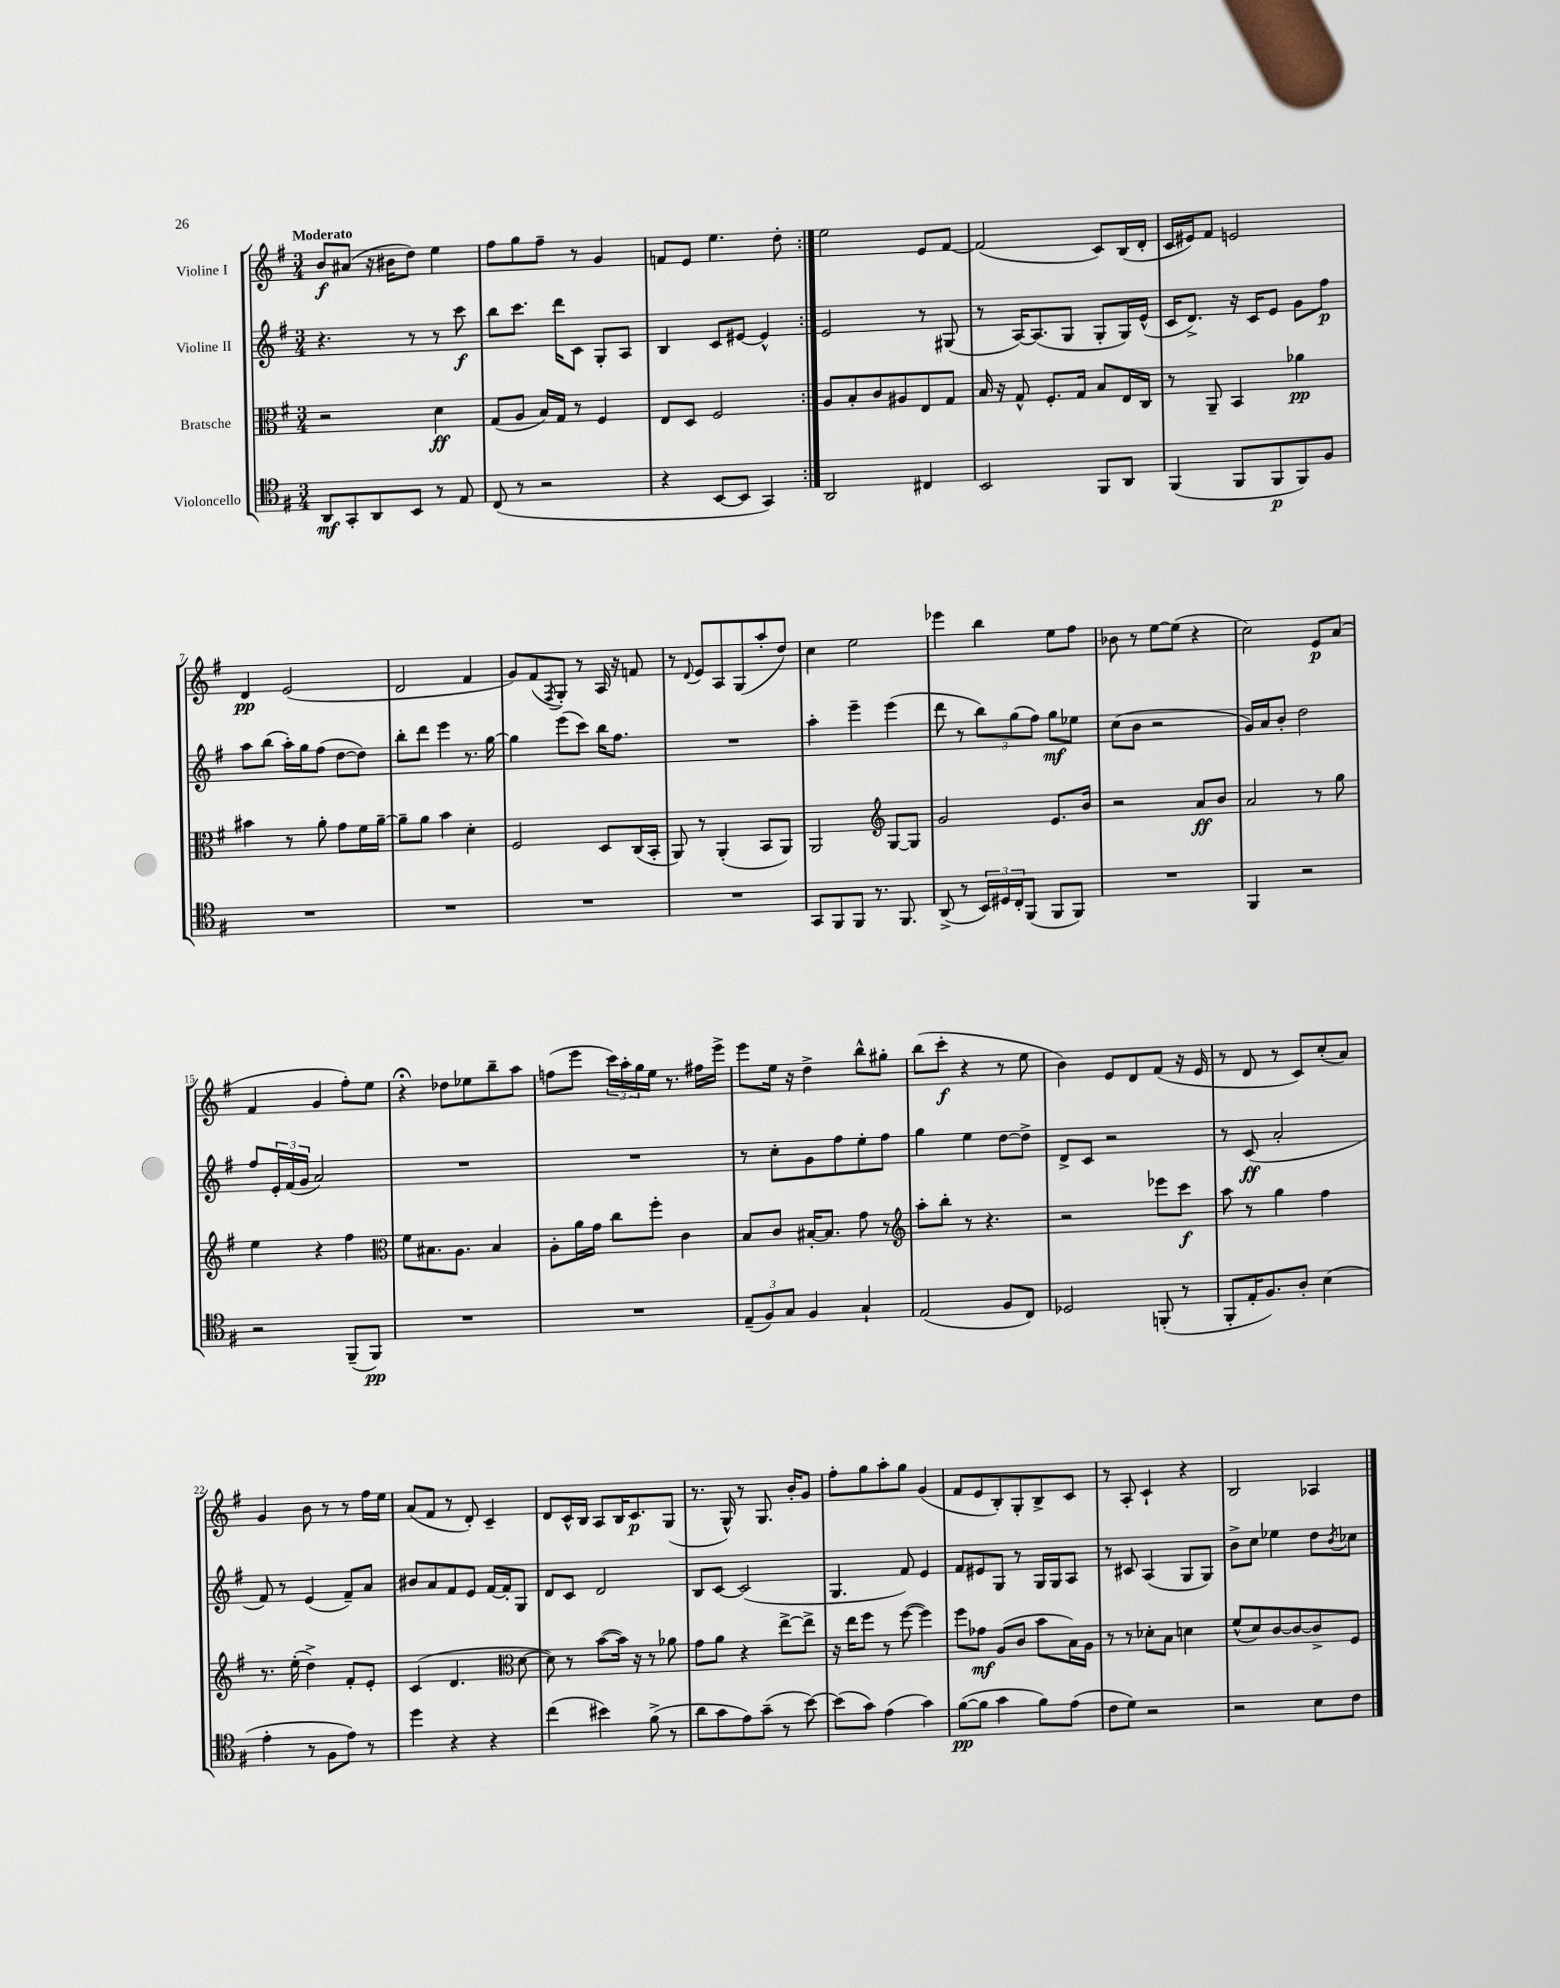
<<
\new StaffGroup <<
\new Staff = "s0" \with { instrumentName = "Violine I" } {
    \clef treble \key g \major \numericTimeSignature \time 3/4 \tempo "Moderato"
    \repeat volta 2 { b'8\f ais'8( r16 bis'16 d''8) e''4 |
    fis''8 g''8 fis''8-- r8 g'4 |
    f'8 e'8 e''4. d''8-. | }
    e''2 e'8 fis'8~ |
    fis'2( c'8) b16( d'16-. |
    c'16 eis'16) fis'8 e'2 |
    d'4\pp e'2( |
    d'2 fis'4 |
    g'8) fis'8( \acciaccatura { fis8 } g8-.) r8 a16 r16 f'8 |
    r8 \appoggiatura { d'8 } e'8 a8 g8( a''8-. d''8) |
    c''4 e''2 |
    ees'''4 b''4 e''8 fis''8 |
    bes'8 r8 e''8~ e''8( r4 |
    c''2) e'8\p a'8( |
    fis'4 g'4 fis''8-.) e''8 |
    r4\fermata des''8 ees''8 b''8-- a''8 |
    f''8( e'''8 \tuplet 3/2 { c'''16) a''16-. g''16 } e''16 r8. fis''16 e'''16-> |
    e'''8 e''16 r16 d''4-> b''8-^ gis''8-. |
    b''8( c'''8-.\f r4 r8 e''8 |
    b'4) e'8 d'8 fis'8( r16 e'16 |
    r8 d'8 r8 c'8) c''8-.( a'8) |
    g'4 b'8 r8 r8 fis''16 e''16 |
    a'8( fis'8 r8 d'8-.) c'4-- |
    d'8 c'16-^ b16 a8 b16 c'8.\p g8( |
    r8. g16-^) r8 g8. b'16-. g'8 |
    fis''8-. g''8 a''8-. g''8 g'4( |
    fis'8 e'8 b8-.) g8-. b8-> c'8 |
    r8 a8-. c'4-! r4 |
    b2 aes4 \bar "|." |
}
\new Staff = "s1" \with { instrumentName = "Violine II" } {
    \clef treble \key g \major \numericTimeSignature \time 3/4
    \repeat volta 2 { r4. r8 r8 c'''8\f |
    b''8 c'''8. d'''16 c'8 g8-. a8 |
    b4 c'8 eis'8~ eis'4-^ | }
    e'2 r8 gis8( |
    r8 a16~) a8.( g8 g8-. g16) e'16-^( |
    c'16 d'8.->) r16 c'16 e'8 g'8 fis''8\p |
    a''8 b''8( a''16-.) g''16 fis''8( d''8~ d''8) |
    b''8-. d'''8 e'''4 r8. g''16~ |
    g''4 e'''8( c'''8) b''16 fis''8. |
    R2. |
    a''4-. e'''4-- e'''4( |
    d'''8 r8 \tuplet 3/2 { b''8) g''8( fis''8) } g''8\mf ees''8 |
    c''8( b'8 r2 |
    g'16) a'16 b'8-. d''2 |
    fis''8 \tuplet 3/2 { e'16-. fis'16( g'16 } a'2) |
    R2. |
    R2. |
    r8 c''8-. g'8 fis''8 e''8-. fis''8 |
    g''4 e''4 d''8~ d''8-> |
    d'8-> c'8 r2 |
    r8 c'8\ff( a'2-. |
    fis'8) r8 e'4( fis'8--) a'8 |
    bis'8 a'8 fis'8 e'8 fis'16~ fis'16-. g8 |
    d'8 c'8 d'2 |
    b8 c'8~ c'2( |
    g4. fis'8) e'4 |
    fis'8 eis'8 g8 r8 g16 g16 a8 |
    r8 cis'8 a4( g8 g8) |
    b'8-> c''8 ees''4 d''8 \acciaccatura { b'8 } ces''8 \bar "|." |
}
\new Staff = "s2" \with { instrumentName = "Bratsche" } {
    \clef alto \key g \major \numericTimeSignature \time 3/4
    \repeat volta 2 { r2 d'4\ff |
    g8( a8 b16) g16 r8 fis4 |
    e8 d8 fis2 | }
    a8 b8-. c'8 ais8 e8 g8 |
    b16 r16 g8-^ fis8.-. g16 b8 e16 c16 |
    r8 a,8-- b,4 aes'4\pp |
    bis'4 r8 a'8-. g'8 fis'16 a'16~-- |
    a'8-- a'8 b'4 d'4-. |
    fis2 d8 c16( b,16-. |
    a,8) r8 a,4-.( b,8 a,8) |
    a,2 \clef treble g8~ g8 |
    g'2 e'8. b'16 |
    r2 a'8\ff b'8 |
    a'2 r8 g''8 |
    e''4 r4 fis''4 |
    \clef alto fis'8 bis8. a8. bis4 |
    a8-. a'16 g'16 c''8 fis''8-. c'4 |
    b8 c'8 bis16~-. bis8. g'8 r8 |
    \clef treble a''8-. b''8-. r8 r4. |
    r2 ees'''8 c'''8\f |
    a''8 r8 g''4 fis''4 |
    r8. e''16-.( d''4->) fis'8-. e'8-. |
    c'4( d'4. \clef alto d'8~ |
    d'8) r8 b'8~( b'16) r16 r8 aes'8 |
    g'8 a'8 r4 e''8~-> e''8-> |
    r16 e''16 fis''8 r8 fis''8~( fis''4) |
    fis''8 ges'8\mf a8( c'8 b'8 b16) a16 |
    r8 r8 des'8-. b8 d'4 |
    fis'8-^( d'8) c'8~ c'8~ c'8-> fis8 \bar "|." |
}
\new Staff = "s3" \with { instrumentName = "Violoncello" } {
    \clef tenor \key g \major \numericTimeSignature \time 3/4
    \repeat volta 2 { a,8\mf g,8-. a,8 b,8 r8 e8 |
    c8( r8 r2 |
    r4 b,8~ b,8 g,4) | }
    a,2 cis4 |
    b,2 fis,8 a,8 |
    fis,4( fis,8 fis,8\p fis,8) fis8 |
    R2. |
    R2. |
    R2. |
    R2. |
    g,8 fis,8 fis,8 r8. fis,8. |
    a,8->( r8 \tuplet 3/2 { b,16) dis16 c16-. } fis,8( fis,8 fis,8) |
    R2. |
    fis,4 r2 |
    r2 fis,8--( fis,8\pp) |
    R2. |
    R2. |
    \tuplet 3/2 { e8--( fis8) g8 } fis4 g4-! |
    e2( fis8 c8) |
    des2 f,8-.( r8 |
    fis,8-. e16-. fis8.) a8-. b4( |
    e'4-. r8 fis8 e'8) r8 |
    d''4 r4 r4 |
    c''4( bis'4) fis'8->( r8 |
    a'8 g'8 e'8) g'8--( r8 b'8~) |
    b'8( g'8) e'4( g'4) |
    fis'8~\pp( fis'8 g'4 fis'8) e'8( |
    c'8 d'8) r2 |
    r2 b8 c'8 \bar "|." |
}
>>
>>
